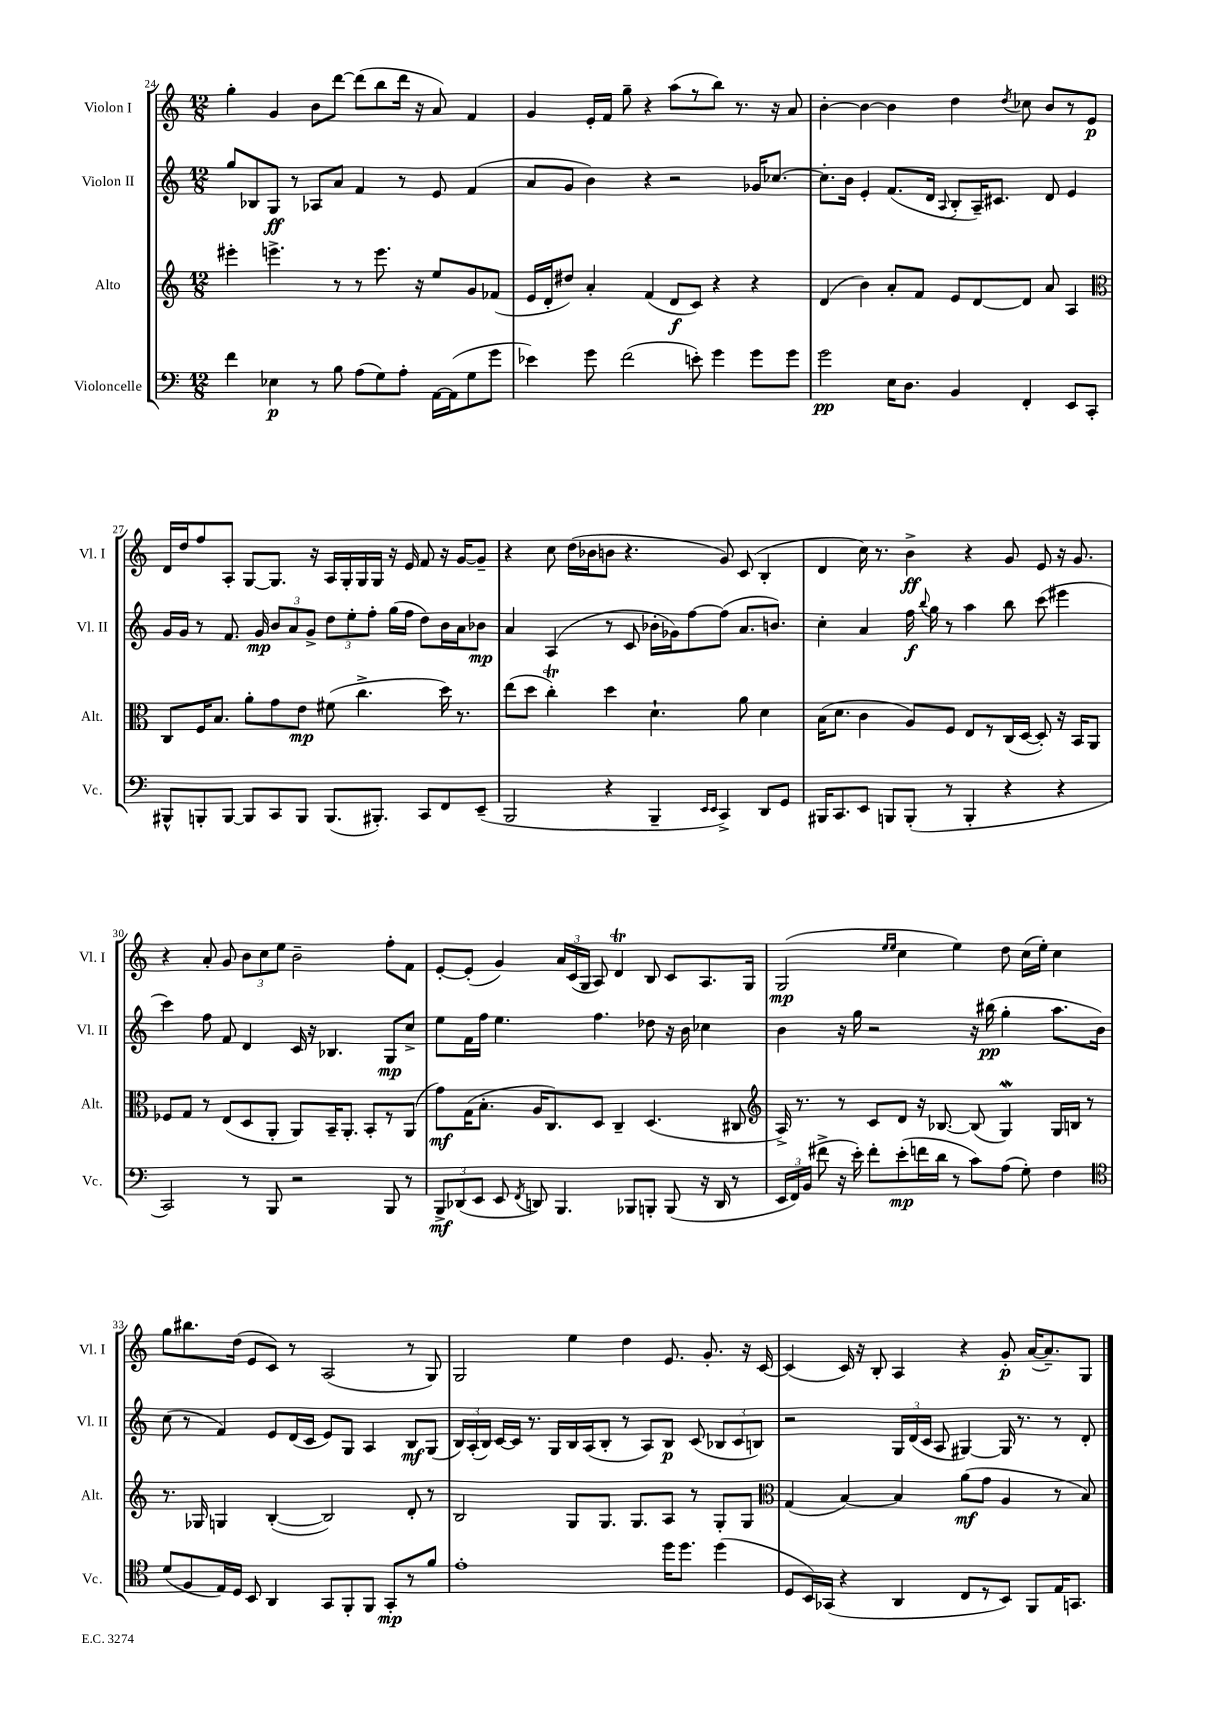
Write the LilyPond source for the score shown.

<<
\new StaffGroup <<
\new Staff = "s0" \with { instrumentName = "Violon I" shortInstrumentName = "Vl. I" } {
    \clef treble \key c \major \numericTimeSignature \time 12/8
    \autoBeamOff g''4-. g'4 b'8[ d'''8]~ d'''8[( b''8 d'''16] r16 a'8) f'4 |
    g'4 e'16[-. f'16] g''8-- r4 a''8[( r8 b''8]) r8. r16 a'8 |
    b'4~-. b'4~ b'4 d''4 \acciaccatura { d''8 } ces''8 b'8[ r8 e'8]\p |
    d'16[ d''16 f''8 a8]-. g8[~ g8.] r16 a16[ g16-. g16 g16] r16 e'16 f'8 r16 g'16[~ g'8]-- |
    r4 c''8 d''16[( bes'16 b'8] r4. g'8) c'8( b4-. |
    d'4 c''16) r8. b'4->\ff r4 g'8 e'8 r16 g'8. |
    r4 a'8-. g'8 \tuplet 3/2 { b'8[ c''8 e''8] } b'2-- f''8[-. f'8] |
    e'8[~-. e'8]-.( g'4) \tuplet 3/2 { a'16[ c'16( g16] } a8) d'4\trill b8 c'8[ a8. g16] |
    g2\mp( \grace { e''16[ e''16] } c''4 e''4) d''8 c''16[( e''16]-.) c''4 |
    g''8[ bis''8. d''16]( e'8[ c'8]) r8 a2( r8 g8) |
    g2 e''4 d''4 e'8. g'8.-. r16 c'16~ |
    c'4( c'16) r16 b8-. a4 r4 g'8-.\p a'16[~( a'8.--) g8] \bar "|." |
}
\new Staff = "s1" \with { instrumentName = "Violon II" shortInstrumentName = "Vl. II" } {
    \clef treble \key c \major \numericTimeSignature \time 12/8
    \autoBeamOff g''8[ bes8 g8]\ff r8 aes8[ a'8] f'4 r8 e'8 f'4( |
    a'8[ g'8] b'4) r4 r2 ges'16[ ces''8.]~ |
    ces''8.[-. b'16] e'4-. f'8.[( d'16] \appoggiatura { a8 } b8[-. a16--) cis'8.] d'8 e'4 |
    g'16[ g'16] r8 f'8. g'16\mp \tuplet 3/2 { b'8[ a'8 g'8]-> } \tuplet 3/2 { d''8[ e''8-. f''8]-. } g''16[( f''16] d''8[) b'16 a'16 bes'8]\mp |
    a'4 a4( r8 c'8 bes'16[-. ges'16) f''8~ f''8]( a'8.[ b'8.]) |
    c''4-. a'4 f''16\f \appoggiatura { b''8 } g''16 r8 a''4 b''8 c'''8( eis'''4 |
    c'''4) f''8 f'8 d'4 c'16 r16 bes4. g8[\mp c''8]-> |
    e''8[ f'16 f''16] e''4. f''4. des''8 r16 b'16 ces''4 |
    b'4 r16 g''16 r2 r16 bis''16\pp( g''4-. a''8.[ b'16]) |
    c''8( r8 f'4) e'8[ d'16( c'16] e'8[) g8] a4 b8[\mf g8]( |
    \tuplet 3/2 { b16[) a16-.( b16]) } c'16[~ c'16] r8. g16[ b16 a16( b8]-. r8 a8[) b8]\p c'8( \tuplet 3/2 { bes8[ c'8 b8]) } |
    r2 \tuplet 3/2 { g16[ d'16( c'16] } a8 gis4~) gis16 r8. r8 d'8-. \bar "|." |
}
\new Staff = "s2" \with { instrumentName = "Alto" shortInstrumentName = "Alt." } {
    \clef treble \key c \major \numericTimeSignature \time 12/8
    \autoBeamOff eis'''4-. e'''4.-> r8 r8 e'''8. r16 e''8[ g'8 fes'8]( |
    e'16[ d'16-. dis''8]) a'4-. f'4( d'8[\f c'8]) r4 r4 |
    d'4( b'4) a'8[-. f'8] e'8[ d'8~ d'8] a'8 a4 |
    \clef alto c8[ f16 b8.] a'8[-. g'8 e'8]\mp fis'8( c''4.-> d''16) r8. |
    e''8[( d''8] c''4-.\trill) d''4 d'4.-! a'8 d'4 |
    b16[( d'8.] c'4 a8[) f8] e8[ r8 c16( d16]~ d8-.) r16 b,16[ a,8] |
    fes8[ g8] r8 e8[( d8 a,8]-. a,8[) b,16-- a,8.]-. b,8[-. r8 a,8]( |
    g'8[\mf) g16( b8.]-. a16[ c8.) d8] c4-- d4.( cis8 |
    \clef treble a16->) r8. r8 c'8[ d'8] r16 bes8.~ bes8( g4\mordent) g16[ b16] r8 |
    r8. ges16 g4 b4~-.( b2) d'8-. r8 |
    b2 g8[ g8.] g8.[ a8] r8 g8[-. g8] |
    \clef alto g4( b4~) b4 a'8[\mf( g'8] a4 r8 b8) \bar "|." |
}
\new Staff = "s3" \with { instrumentName = "Violoncelle" shortInstrumentName = "Vc." } {
    \clef bass \key c \major \numericTimeSignature \time 12/8
    \autoBeamOff f'4 ees4\p r8 b8 a8[( g8) a8]-. a,16[~ a,16( g8 g'8] |
    ees'4) g'8 f'2( e'8-.) g'4 g'8[ g'8] |
    g'2\pp e16[ d8.] b,4 f,4-. e,8[ c,8]-. |
    bis,,8[-^ b,,8-. b,,8]~ b,,8[ c,8 b,,8] b,,8.[( bis,,8.]-.) c,8[ f,8 e,8]--( |
    b,,2 r4 b,,4-- \grace { e,16[ e,16] } c,4->) d,8[ g,8] |
    bis,,16[ c,8. e,8] b,,8[ b,,8]-.( r8 b,,4-. r4 r4 |
    c,2) r8 b,,8 r2 b,,8 r8 |
    \tuplet 3/2 { b,,8[->\mf des,8( e,8] } e,8 \acciaccatura { f,8 } d,8) b,,4. bes,,8[ b,,8]-. b,,8( r16 d,16 r8 |
    \tuplet 3/2 { e,16[ f,16) b,16]( } fis'8-> r16 e'16-.) fis'8[-. e'8-.\mp( f'16 d'16] r8 c'8[) a8]( g8-.) f4 |
    \clef tenor d'8[( f8 e16) d16] b,8 a,4 g,8[ f,8-. f,8] g,8[-.\mp r8 f'8] |
    e'1-. d''16[ d''8.] d''4( |
    d8[ b,16) ges,16]( r4 a,4 c8[ r8 b,8]) f,8[ e16 g,8.] \bar "|." |
}
>>
>>
\layout { \context { \Score currentBarNumber = #24 } }
